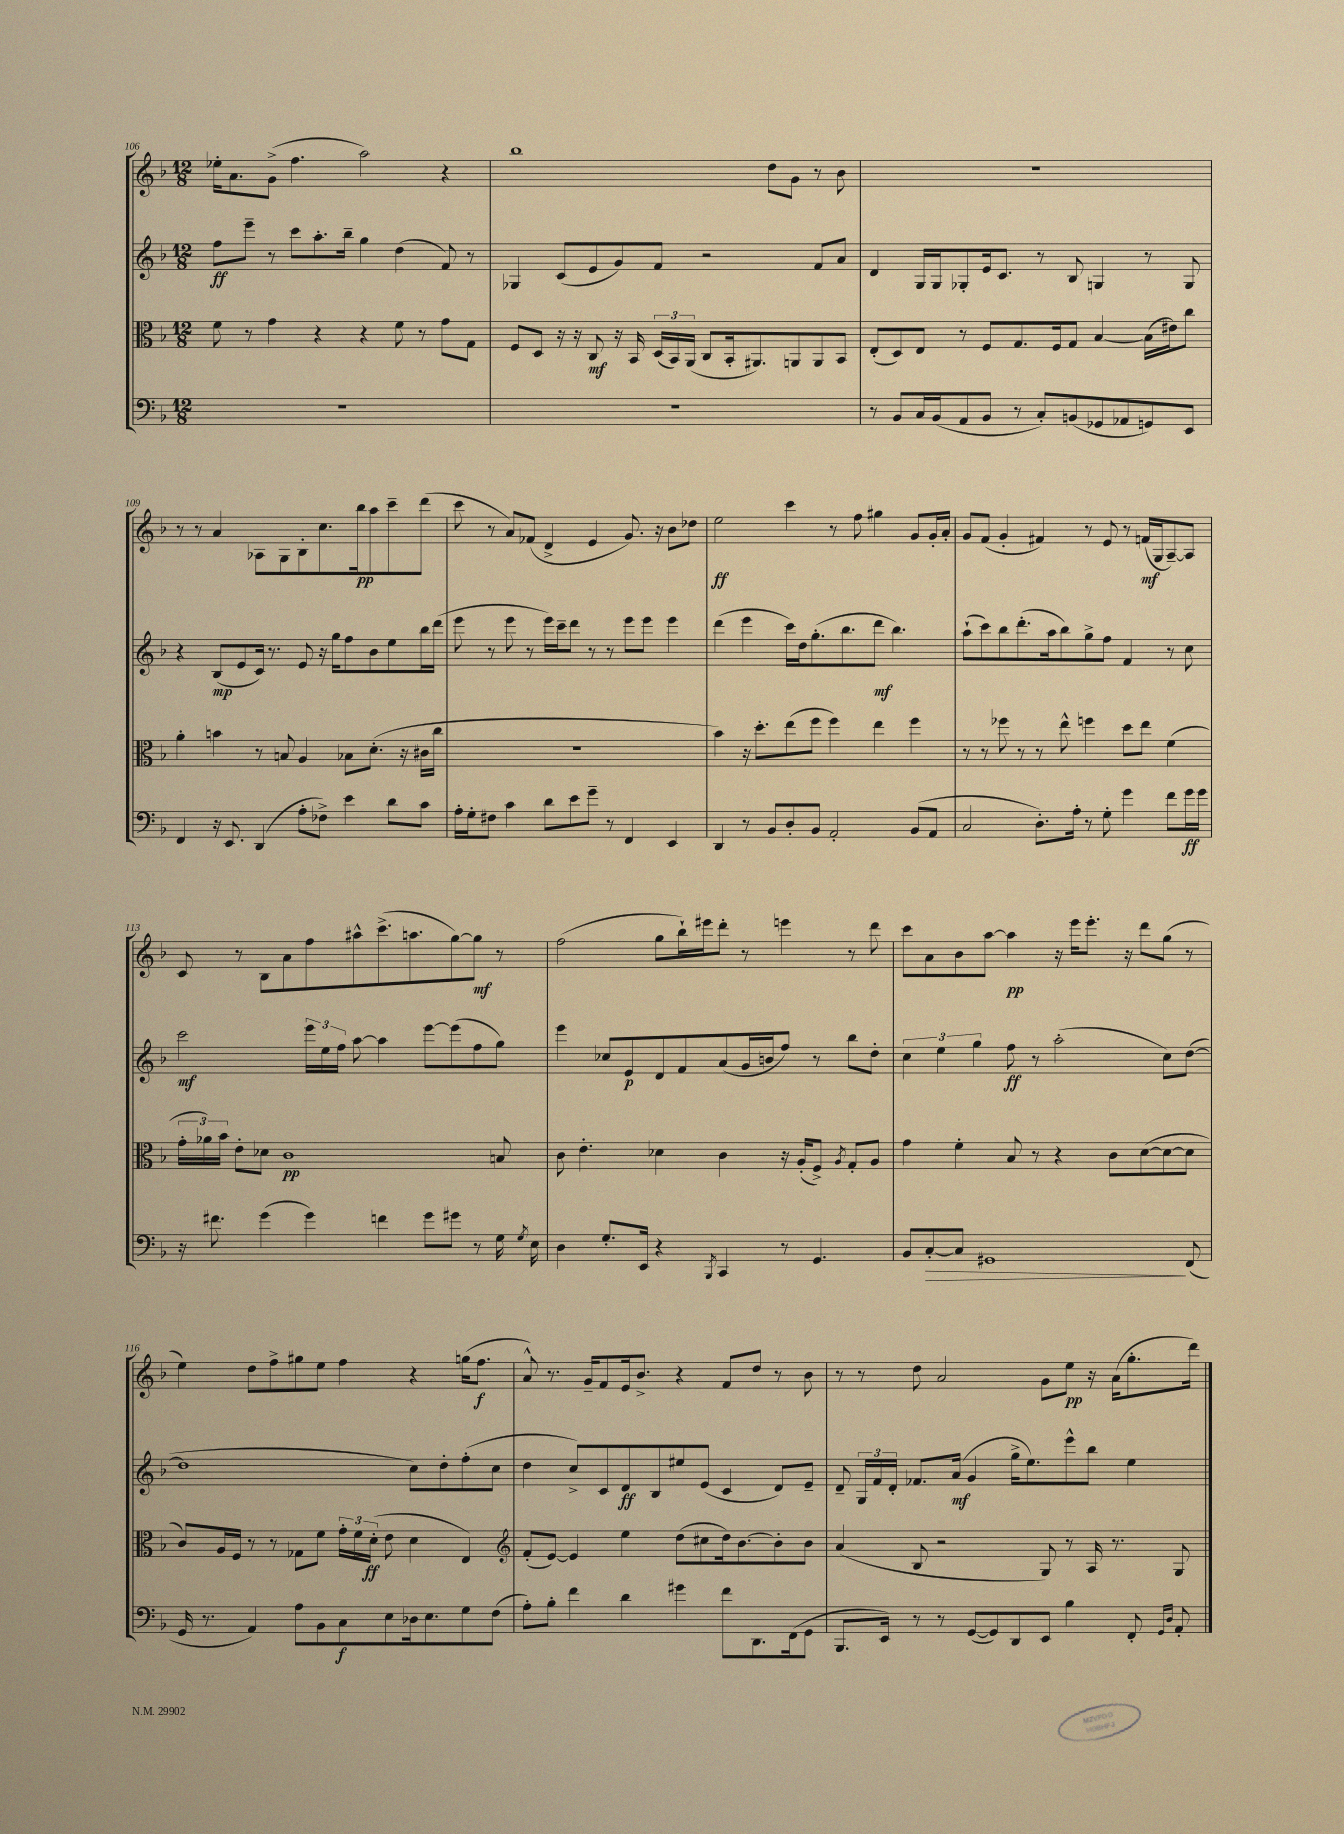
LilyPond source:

<<
\new StaffGroup <<
\new Staff = "s0" {
    \clef treble \key f \major \numericTimeSignature \time 12/8
    \autoBeamOff ees''16[-. a'8. g'8]->( f''4. a''2) r4 |
    bes''1 d''8[ g'8] r8 bes'8 |
    R1. |
    r8 r8 a'4 aes8[ g8 bes8-. c''8. bes''16\pp a''8 c'''8-- d'''8]( |
    c'''8 r8 a'8[) fes'8]( d'4-> e'4 g'8.) r16 bes'8[ des''8] |
    e''2\ff c'''4 r8 f''8 gis''4 g'8[ g'16-. a'16]-. |
    g'8[ f'8]( g'4-. fis'4) r8 e'8 r8 f'16[\mf( g16 a8~--) a8] |
    c'8 r8 bes8[ a'8 f''8 ais''8-^ c'''8.->( a''8. g''8~) g''8]\mf r8 |
    f''2( g''8[ bes''16-!) eis'''16 d'''8]-. r8 e'''4 r8 d'''8 |
    c'''8[ a'8 bes'8 a''8]~ a''4\pp r16 e'''16[ e'''8.]-. r16 d'''8[ g''8]( r8 |
    e''4) d''8[ f''8-> gis''8 e''8] f''4 r4 g''16[( f''8.]\f |
    a'8-^) r8. g'16[-- f'8 e'16 bes'8.]-> r4 f'8[ d''8] r8 bes'8 |
    r8 r8 d''8 a'2 g'8[ e''8]\pp r16 a'16[( g''8.-. d'''16]) \bar "|." |
}
\new Staff = "s1" {
    \clef treble \key f \major \numericTimeSignature \time 12/8
    \autoBeamOff f''8[\ff e'''8]-- r8 c'''8[ a''8.-. bes''16]-- g''4 d''4( f'8) r8 |
    ges4 c'8[( e'8 g'8) f'8] r2 f'8[ a'8] |
    d'4 g16[ g16 ges8-. e'16 c'8.] r8 bes8 g4 r8 g8 |
    r4 bes8[\mp( e'8 c'16]) r8. e'8 r16 g''16[ f''8 bes'8 e''8 bes''16 d'''16]( |
    e'''8 r8 e'''8 r8 e'''16[) c'''16-- d'''8] r8 r8 e'''8[ e'''8] e'''4 |
    d'''4( e'''4 c'''16[) d''16 g''8.-.( bes''8. d'''8]\mf bes''4.) |
    a''8[-!( c'''8) bes''8 d'''8.-.( a''16 bes''8) g''8-> f''8] f'4 r8 c''8 |
    c'''2\mf \tuplet 3/2 { e'''16[ e''16 f''16] } a''8~ a''4 e'''8[~ e'''8( f''8 g''8]) |
    e'''4 ces''8[ e'8\p d'8 f'8 a'8( g'16 b'16 f''8]) r8 bes''8[ d''8]-. |
    \tuplet 3/2 { c''4 e''4 g''4 } f''8\ff r8 a''2-.( c''8[) d''8]~( |
    d''1 c''8[) d''8-. f''8-.( c''8] |
    d''4 c''8[->) c'8 d'8\ff bes8 eis''8 e'8]( c'4 d'8[) e'8]-- |
    d'8-- \tuplet 3/2 { g16[ f'16 d'16]-. } fes'8.[ a'16]\mf( g'4 g''16[-> e''8.) e'''8-^ bes''8] e''4 \bar "|." |
}
\new Staff = "s2" {
    \clef alto \key f \major \numericTimeSignature \time 12/8
    \autoBeamOff f'8 r8 g'4 r4 r4 f'8 r8 g'8[ g8] |
    f8[ d8] r16 r16 c8\mf r16 bes,16 \tuplet 3/2 { d16[( bes,16) a,16]( } c8[ bes,16-. ais,8.) a,8 a,8 bes,8] |
    e8[-.( d8) e8] r8 f8[ g8. f16 g8] bes4~ bes16[( eis'16) c''8] |
    a'4-. b'4 r8 b8 a4 bes8[ d'8.]-.( r16 cis'16[ c''16] |
    R1. |
    bes'4) r16 d''8.[-. e''8( f''8] f''4) e''4 f''4 |
    r8 r8 fes''8 r8 r8 e''8-^ f''4 d''8[ e''8] f'4( |
    \tuplet 3/2 { g'16[-. aes'16) bes'16] } e'8[-. des'8] c'1\pp b8 |
    c'8 e'4.-. des'4 c'4 r16 a16[-.( f8]->) \acciaccatura { a8 } g8[-. a8] |
    g'4 f'4-. bes8 r8 r4 c'8[ d'8~( d'8~ d'8] |
    c'8[) a16 f16] r8 r8 ges8[ f'8] \tuplet 3/2 { g'16[-. f'16 d'16]-.\ff( } e'8 d'4 e4) |
    \clef treble f'8[-.( e'8]~) e'4 e''4 d''8[( cis''8 d''16) bes'8.~ bes'8-. bes'8] |
    a'4( bes8 r2 g8) r8 a16 r8. g8 \bar "|." |
}
\new Staff = "s3" {
    \clef bass \key f \major \numericTimeSignature \time 12/8
    \autoBeamOff R1. |
    R1. |
    r8 bes,8[ c16 bes,16( a,8 bes,8] r8 c8[-.) b,8( ges,8 aes,8 g,8) e,8] |
    f,4 r16 e,8. d,4( a8[-. fes8]->) e'4 d'8[ c'8] |
    a16[-. g16-. fis8] c'4 d'8[ e'8 g'8]-- r8 f,4 e,4 |
    d,4 r8 bes,8[ d8-. bes,8] a,2-. bes,8[( a,8] |
    c2 d8.[-.) a16]-. r8 g8-. g'4 f'8[ g'16\ff g'16] |
    r16 fis'8. g'4( g'4) f'4 g'8[ gis'8] r8 g16 \acciaccatura { g8 } e16 |
    d4 g8.[-. e,16] r4 \acciaccatura { bes,,8 } c,4 r8 g,4. |
    bes,8[ c8~-.\> c8] gis,1\! f,8( |
    g,16 r8. a,4) a8[ bes,8 c8\f e8 des16 e8. g8 f8]( |
    a8[-.) bes8]-. f'4 d'4 gis'4 f'8[ d,8. f,16( g,8] |
    bes,,8.[ e,16]) r8 r8 g,8[~( g,8) d,8 e,8] bes4 f,8-. \grace { g,16[ d16] } a,8-. \bar "|." |
}
>>
>>
\layout { \context { \Score currentBarNumber = #106 } }
